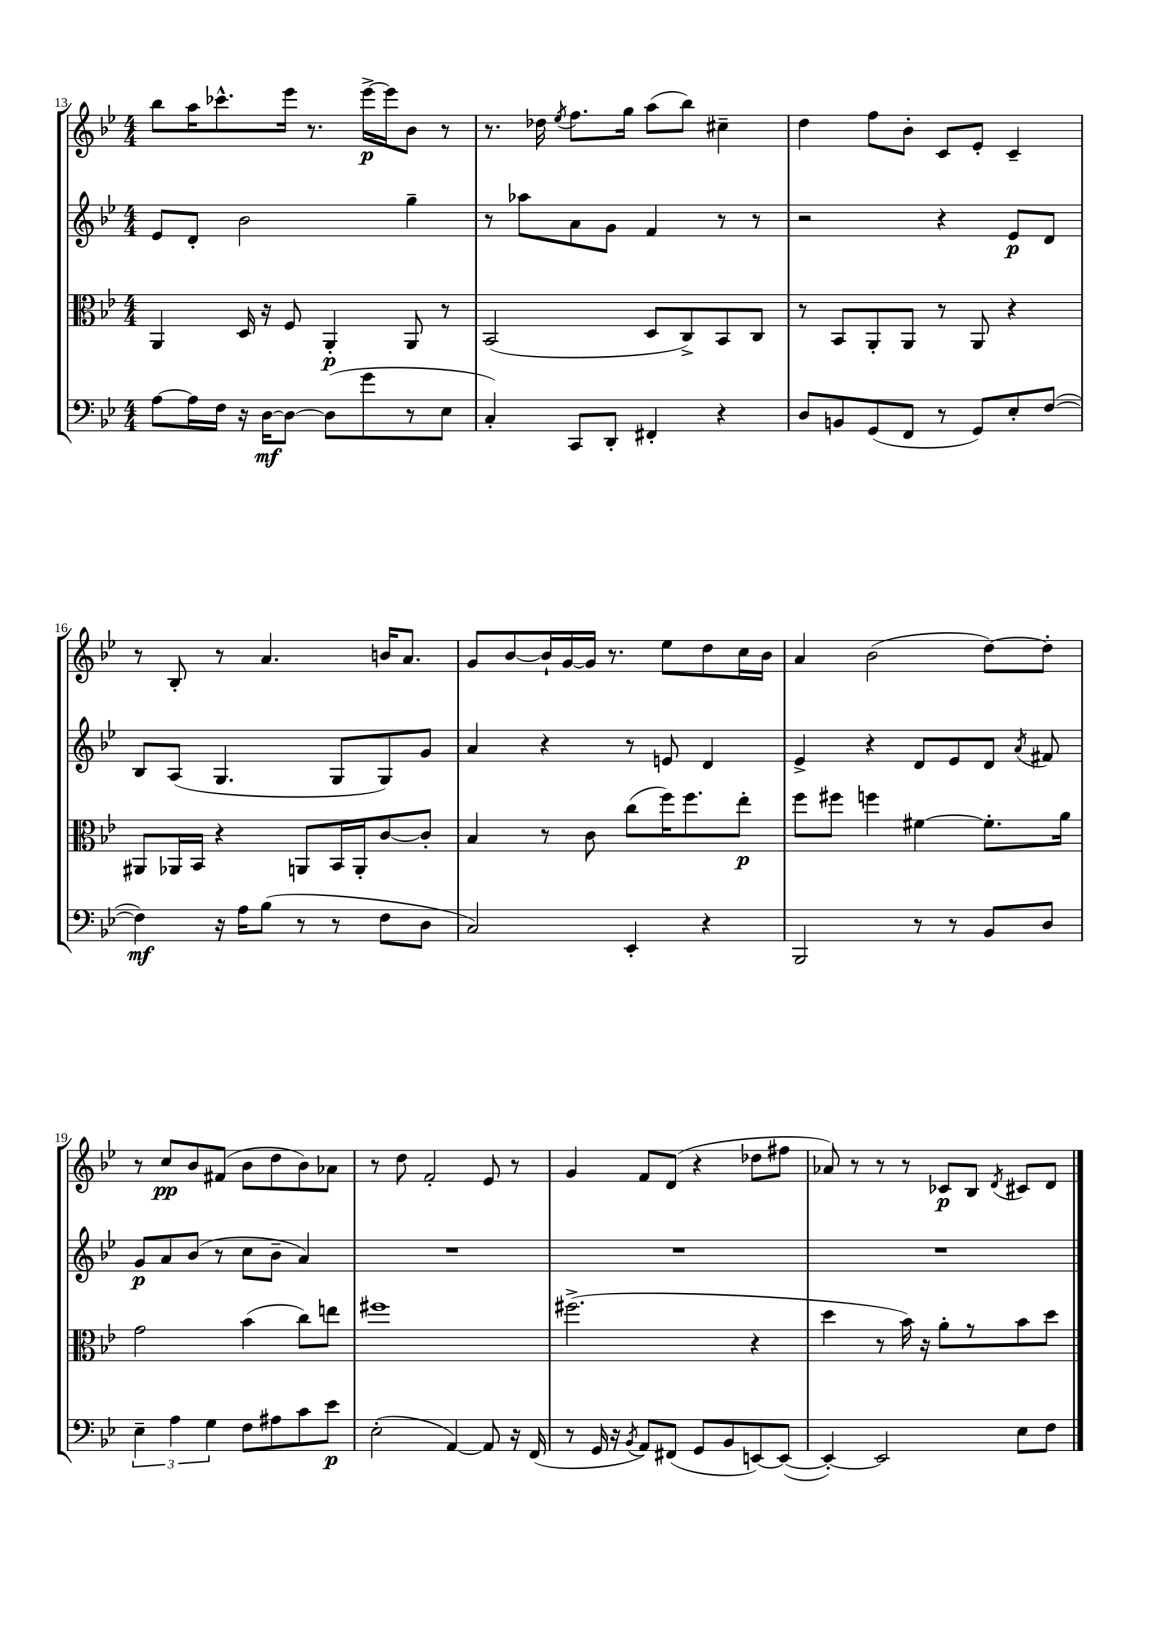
<<
\new StaffGroup <<
\new Staff = "s0" {
    \clef treble \key bes \major \numericTimeSignature \time 4/4
    \autoBeamOff bes''8[ a''16 ces'''8.-^ ees'''16] r8. ees'''16[~->\p ees'''16 bes'8] r8 |
    r8. des''16 \acciaccatura { ees''8 } f''8.[ g''16] a''8[( bes''8]) cis''4-- |
    d''4 f''8[ bes'8]-. c'8[ ees'8]-. c'4-- |
    r8 bes8-. r8 a'4. b'16[ a'8.] |
    g'8[ bes'8~ bes'16-! g'16~ g'16] r8. ees''8[ d''8 c''16 bes'16] |
    a'4 bes'2( d''8[~) d''8]-. |
    r8 c''8[\pp bes'8 fis'8]( bes'8[ d''8 bes'8) aes'8] |
    r8 d''8 f'2-. ees'8 r8 |
    g'4 f'8[ d'8]( r4 des''8[ fis''8] |
    aes'8) r8 r8 r8 ces'8[\p bes8] \acciaccatura { d'8 } cis'8[ d'8] \bar "|." |
}
\new Staff = "s1" {
    \clef treble \key bes \major \numericTimeSignature \time 4/4
    \autoBeamOff ees'8[ d'8]-. bes'2 g''4-- |
    r8 aes''8[ a'8 g'8] f'4 r8 r8 |
    r2 r4 ees'8[\p d'8] |
    bes8[ a8]( g4. g8[ g8) g'8] |
    a'4 r4 r8 e'8 d'4 |
    ees'4-> r4 d'8[ ees'8 d'8] \acciaccatura { a'8 } fis'8 |
    g'8[\p a'8 bes'8]( r8 c''8[ bes'8]-- a'4) |
    R1 |
    R1 |
    R1 \bar "|." |
}
\new Staff = "s2" {
    \clef alto \key bes \major \numericTimeSignature \time 4/4
    \autoBeamOff a,4 d16 r16 f8 a,4-.\p a,8 r8 |
    bes,2( d8[ c8->) bes,8 c8] |
    r8 bes,8[ a,8-. a,8] r8 a,8 r4 |
    ais,8[ aes,16 bes,16] r4 a,8[ bes,16 a,16-. c'8~ c'8]-. |
    bes4 r8 c'8 c''8[( f''16) f''8. ees''8]-.\p |
    f''8[ fis''8] f''4 fis'4~ fis'8.[-. a'16] |
    g'2 bes'4( c''8[) e''8] |
    fis''1 |
    fis''2.->( r4 |
    d''4 r8 bes'16) r16 a'8[-. r8 bes'8 d''8] \bar "|." |
}
\new Staff = "s3" {
    \clef bass \key bes \major \numericTimeSignature \time 4/4
    \autoBeamOff a8[~ a16 f16] r16 d16[~\mf d8]~ d8[( g'8 r8 ees8] |
    c4-.) c,8[ d,8]-. fis,4-. r4 |
    d8[ b,8 g,8( f,8] r8 g,8[) ees8-. f8]~( |
    f4\mf) r16 a16[ bes8]( r8 r8 f8[ d8] |
    c2) ees,4-. r4 |
    bes,,2 r8 r8 bes,8[ d8] |
    \tuplet 3/2 { ees4-- a4 g4 } f8[ ais8 c'8 ees'8]\p |
    ees2-.( a,4~) a,8 r16 f,16( |
    r8 g,16 r16 \acciaccatura { bes,8 } a,8[) fis,8]( g,8[ bes,8 e,8~) e,8]~( |
    e,4~-.) e,2 ees8[ f8] \bar "|." |
}
>>
>>
\layout { \context { \Score currentBarNumber = #13 } }
